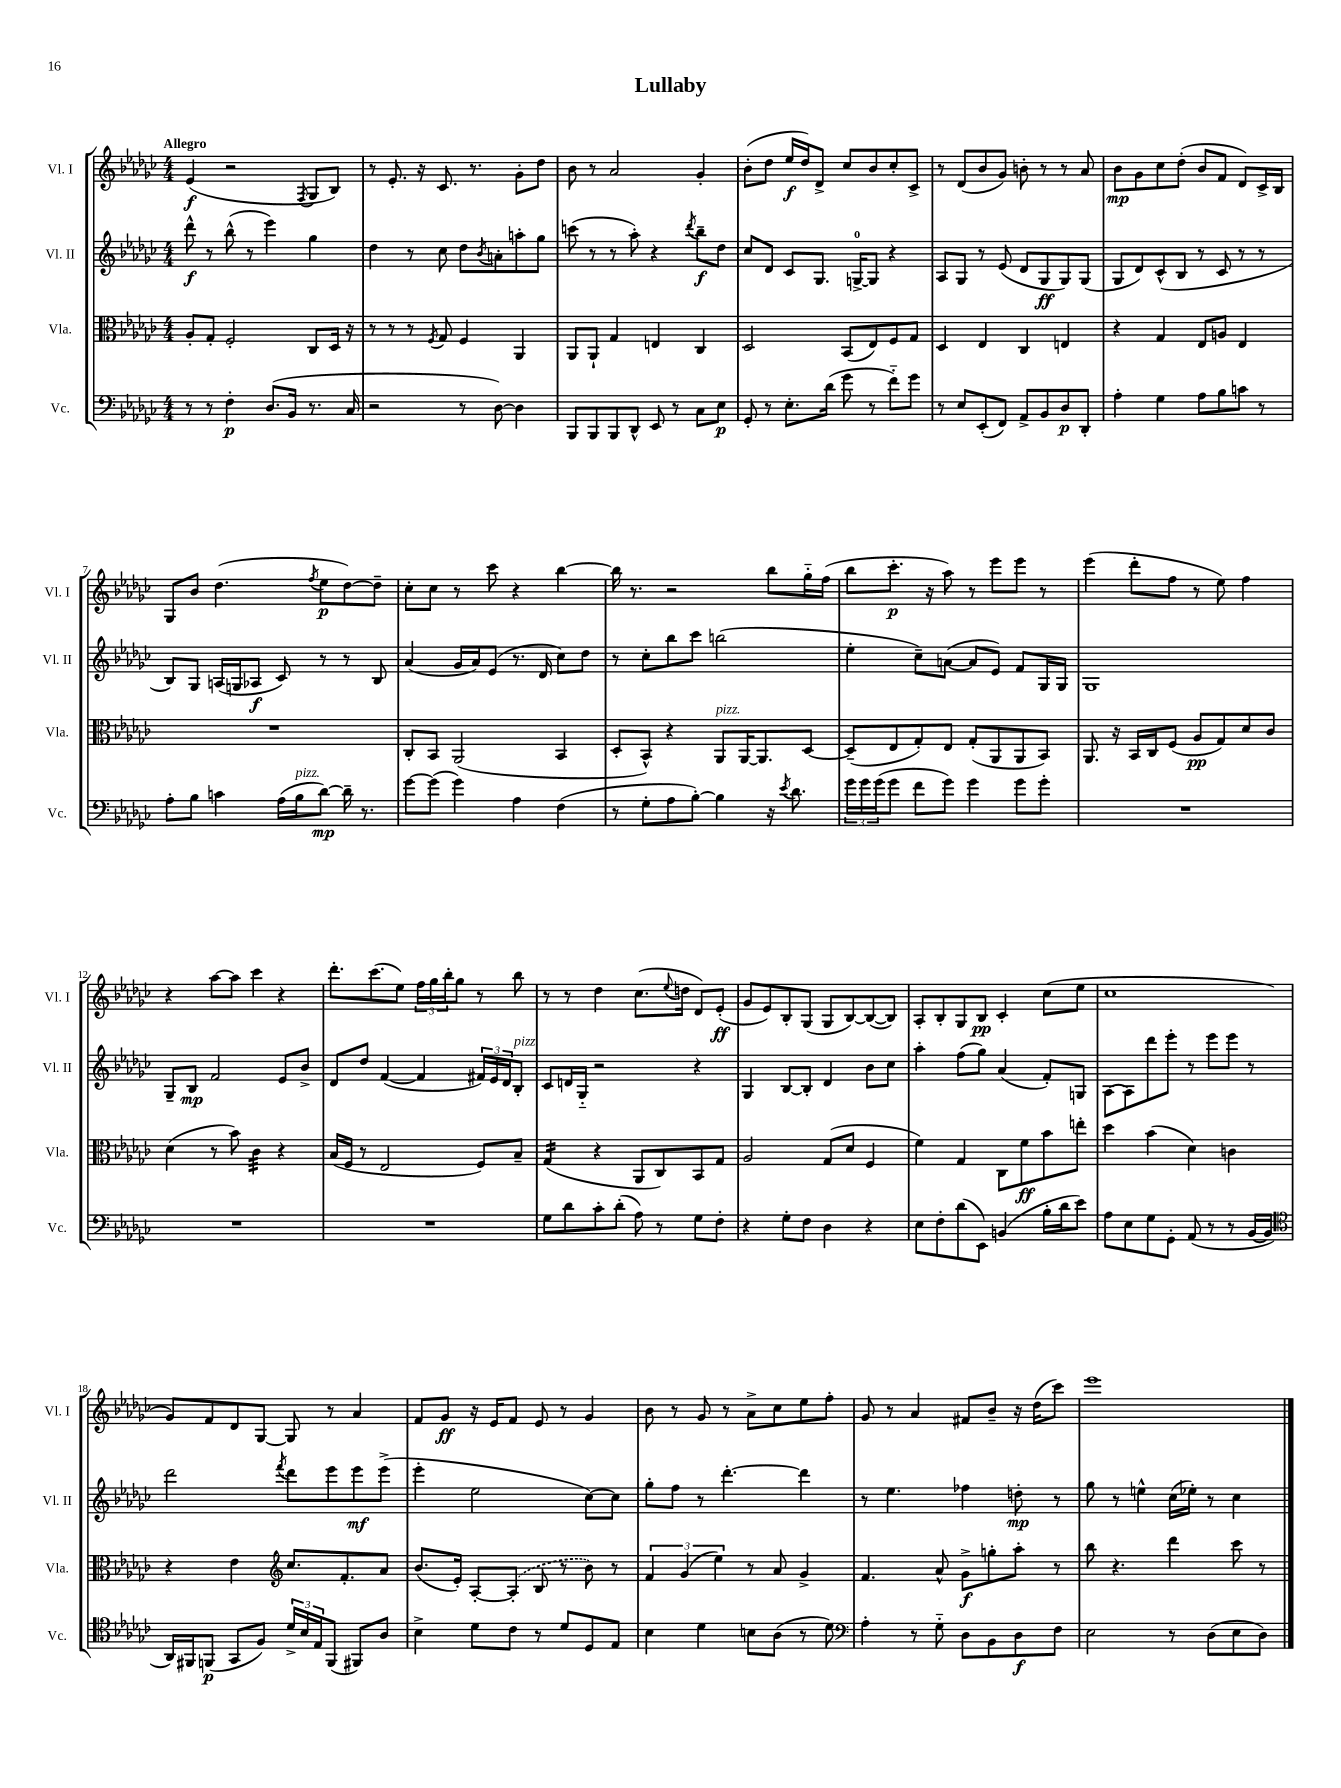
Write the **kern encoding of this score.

**kern	**kern	**kern	**kern
*staff4	*staff3	*staff2	*staff1
*clefF4	*clefC3	*clefG2	*clefG2
*k[b-e-a-d-g-c-]	*k[b-e-a-d-g-c-]	*k[b-e-a-d-g-c-]	*k[b-e-a-d-g-c-]
*M4/4	*M4/4	*M4/4	*M4/4
8r	8A-'	8ddd-^^	(4e-
8r	8G-'	8r	.
4F'	2F'	(8bb-^^	2r
.	.	8r	.
(8.D-	.	4eee-)	.
16BB-	.	.	.
.	.	.	8qF
8.r	8C-	4gg-	8G-
.	16D-	.	8B-)
16C-	16r	.	.
=	=	=	=
2r	8r	4dd-	8r
.	8r	.	8.e-'
.	8r	8r	.
.	.	.	16r
.	8qF	.	.
.	8G-	8cc-	8.c-
8r	4F	8dd-	.
.	.	.	8.r
.	.	8qb-	.
[8D-)	.	8a'	.
4D-]	4AA-	8aa'	8g-'
.	.	8gg-	8dd-
=	=	=	=
8BBB-	8AA-	(8ccc	8b-
8BBB-	8AA-`	8r	8r
8BBB-	4G-	8r	2a-
8DD-^^	.	8aa-')	.
8EE-	4E	4r	.
8r	.	.	.
.	.	8qddd-	.
8C-	4C-	8bb-~	4g-'
8E-	.	8dd-	.
=	=	=	=
8GG-'	2D-	8cc-	(8b-'
8r	.	8d-	8dd-
8.E-'	.	8c-	16ee-
.	.	.	16dd-)
.	.	8.G-	8d-^
(16d-	.	.	.
8g-	(8BB-	.	8cc-
.	.	[16G^	.
8r	8E-)	8G]	8b-
8f'~)	8F	4r	8cc-'
8g-	8G-	.	8c-^
=	=	=	=
8r	4D-	8A-	8r
8E-	.	8G-	(8d-
(8EE-'	4E-	8r	8b-
8FF)	.	(8e-	8g-)
8AA-^	4C-	8d-	8b'
8BB-	.	8G-	8r
8D-	4E	8G-)	8r
8DD-'	.	(8G-	8a-
=	=	=	=
4A-'	4r	8G-	8b-
.	.	8d-)	8g-
4G-	4G-	(8c-^^	8cc-
.	.	8B-	(8dd-'
8A-	8E-	8r	8b-
8B-	8A	8c-	8f
8c	4E-	8r	8d-)
8r	.	8r	16c-^
.	.	.	16B-
=	=	=	=
8A-'	1r	8B-)	8G-
8B-	.	8G-	8b-
4c	.	(16A	(4.dd-
.	.	16G	.
.	.	8A-	.
(16A-	.	8c-)	.
16B-	.	.	.
.	.	.	8qff
[8d-)	.	8r	8ee-
16d-~]	.	8r	[8dd-)
8.r	.	.	.
.	.	8B-	8dd-~]
=	=	=	=
[8g-	8C-'	(4a-	8cc-'
(8g-]	8BB-	.	8cc-
4g-)	(2AA-	16g-	8r
.	.	16a-)	.
.	.	(8e-	8ccc-
4A-	.	8.r	4r
.	.	16d-	.
(4F	4BB-	8cc-)	[4bb-
.	.	8dd-	.
=	=	=	=
8r	8D-'	8r	16bb-]
.	.	.	8.r
8G-'	8BB-^^)	8cc-'	.
8A-	4r	8bb-	2r
[8B-')	.	8ccc-	.
4B-]	8AA-	(2bb	.
.	[16AA-	.	.
.	8.AA-]	.	.
16r	.	.	8bb-
8qe-	.	.	.
8.d-	.	.	.
.	[8D-	.	16gg-'~
.	.	.	(16ff
=	=	=	=
24g-	(8D-~]	4ee-'	8bb-
24g-	.	.	.
(24g-	.	.	.
8g-	8E-	.	8.ccc-'
8f	8G-')	8cc-~)	.
.	.	.	16r
8g-)	8E-	([8a	8aa-)
4g-	(8G-'	8a]	8r
.	8AA-	8e-)	8eee-
8g-	8AA-	8f	8eee-
8g-'	8BB-)	16G-	8r
.	.	16G-	.
=	=	=	=
1r	8.AA-	1G-	(4eee-
.	16r	.	.
.	16BB-	.	8ddd-'
.	16C-	.	.
.	(8F	.	8ff
.	8A-	.	8r
.	8G-)	.	8ee-)
.	8d-	.	4ff
.	8c-	.	.
=	=	=	=
1r	(4d-	8G-~	4r
.	.	8B-	.
.	8r	2f	[8aa-
.	8b-)	.	8aa-]
.	4c-	.	4ccc-
.	4r	8e-	4r
.	.	8b-^	.
=	=	=	=
1r	(16B-	8d-	8.ddd-'
.	16F	.	.
.	8r	8dd-	.
.	.	.	(8.ccc-
.	2E-	([4f	.
.	.	.	8ee-)
.	.	4f]	24ff
.	.	.	24gg-
.	.	.	24bb-'
.	.	.	8gg-
.	8F)	24f#)	8r
.	.	24e-	.
.	.	24d-	.
.	8B-~	8B-'	8bb-
=	=	=	=
8G-	(4G-	8c-	8r
8d-	.	16d	8r
.	.	16G-'~	.
8c-'	4r	2r	4dd-
(8d-'	.	.	.
8A-)	8AA-	.	(8.cc-
8r	8C-)	.	.
.	.	.	8qqee-
.	.	.	16dd
8G-	8BB-	4r	8d-)
8F'	8G-	.	(8e-'
=	=	=	=
4r	2A-	4G-	8g-
.	.	.	8e-)
8G-'	.	[8B-	8B-'
8F	.	8B-']	(8G-
4D-	(8G-	4d-	8G-
.	8d-	.	[8B-)
4r	4F	8b-	(8B-_
.	.	8cc-	8B-])
=	=	=	=
8E-	4f)	4aa-'	8A-'
8F'	.	.	8B-'
(8d-	4G-	(8ff	8G-
8EE-)	.	8gg-)	8B-
(4BB	8C-	(4a-	4c-'
.	8f	.	.
16B-'	8b-	8f')	(8cc-
16d-	.	.	.
8e-)	8ee'	8G	8ee-
=	=	=	=
8A-	4dd-	[8A-	1cc-
8E-	.	8A-]	.
8G-	(4b-	8ddd-	.
8GG-'	.	8eee-'	.
(8AA-	4d-)	8r	.
8r	.	8eee-	.
8r	4c	8eee-	.
[16BB-	.	8r	.
16BB-]	.	.	.
=	=	=	=
*clefC4	*	*	*
16AA-)	4r	2ddd-	8g-)
16FF#	.	.	.
(8FF	.	.	8f
8GG-	4e-	.	8d-
8F)	.	.	[8G-
*	*clefG2	*	*
.	.	8qfff	.
24d-^	8.cc-	8ddd-	8G-]
24B-	.	.	.
24E-	.	.	.
(8FF	.	8eee-	8r
.	8.f'	.	.
8FF#)	.	8eee-	4a-
8A-	8a-	(8eee-^	.
=	=	=	=
4B-^	(8.b-	4eee-'	8f
.	.	.	8g-
.	16e-')	.	.
8d-	[8A-'	2ee-	16r
.	.	.	16e-
8c-	(8A-']	.	8f
8r	8B-	.	8e-
8d-	8r	.	8r
8D-	8b-)	[8cc-)	4g-
8E-	8r	8cc-]	.
=	=	=	=
4B-	6f	8gg-'	8b-
.	.	8ff	8r
.	(6g-	.	.
4d-	.	8r	8g-
.	6ee-)	.	.
.	.	[4.ddd-'	8r
8B	8r	.	8a-^
(8A-	8a-	.	8cc-
8r	4g-^	4ddd-]	8ee-
8d-)	.	.	8ff'
=	=	=	=
*clefF4	*	*	*
4A-'	4.f	8r	8g-
.	.	4.ee-	8r
8r	.	.	4a-
8G-'~	8a-^^	.	.
8D-	8g-^	4ff-	8f#
8BB-	8gg'	.	8b-~
8D-	8aa-'	8dd'	16r
.	.	.	(16dd-
8F	8r	8r	8ccc-)
=	=	=	=
2E-	8bb-	8gg-	1eee-
.	4.r	8r	.
.	.	4ee^^	.
8r	4ddd-	(16cc-	.
.	.	16ee-')	.
(8D-	.	8r	.
8E-	8ccc-	4cc-	.
8D-)	8r	.	.
==	==	==	==
*-	*-	*-	*-
